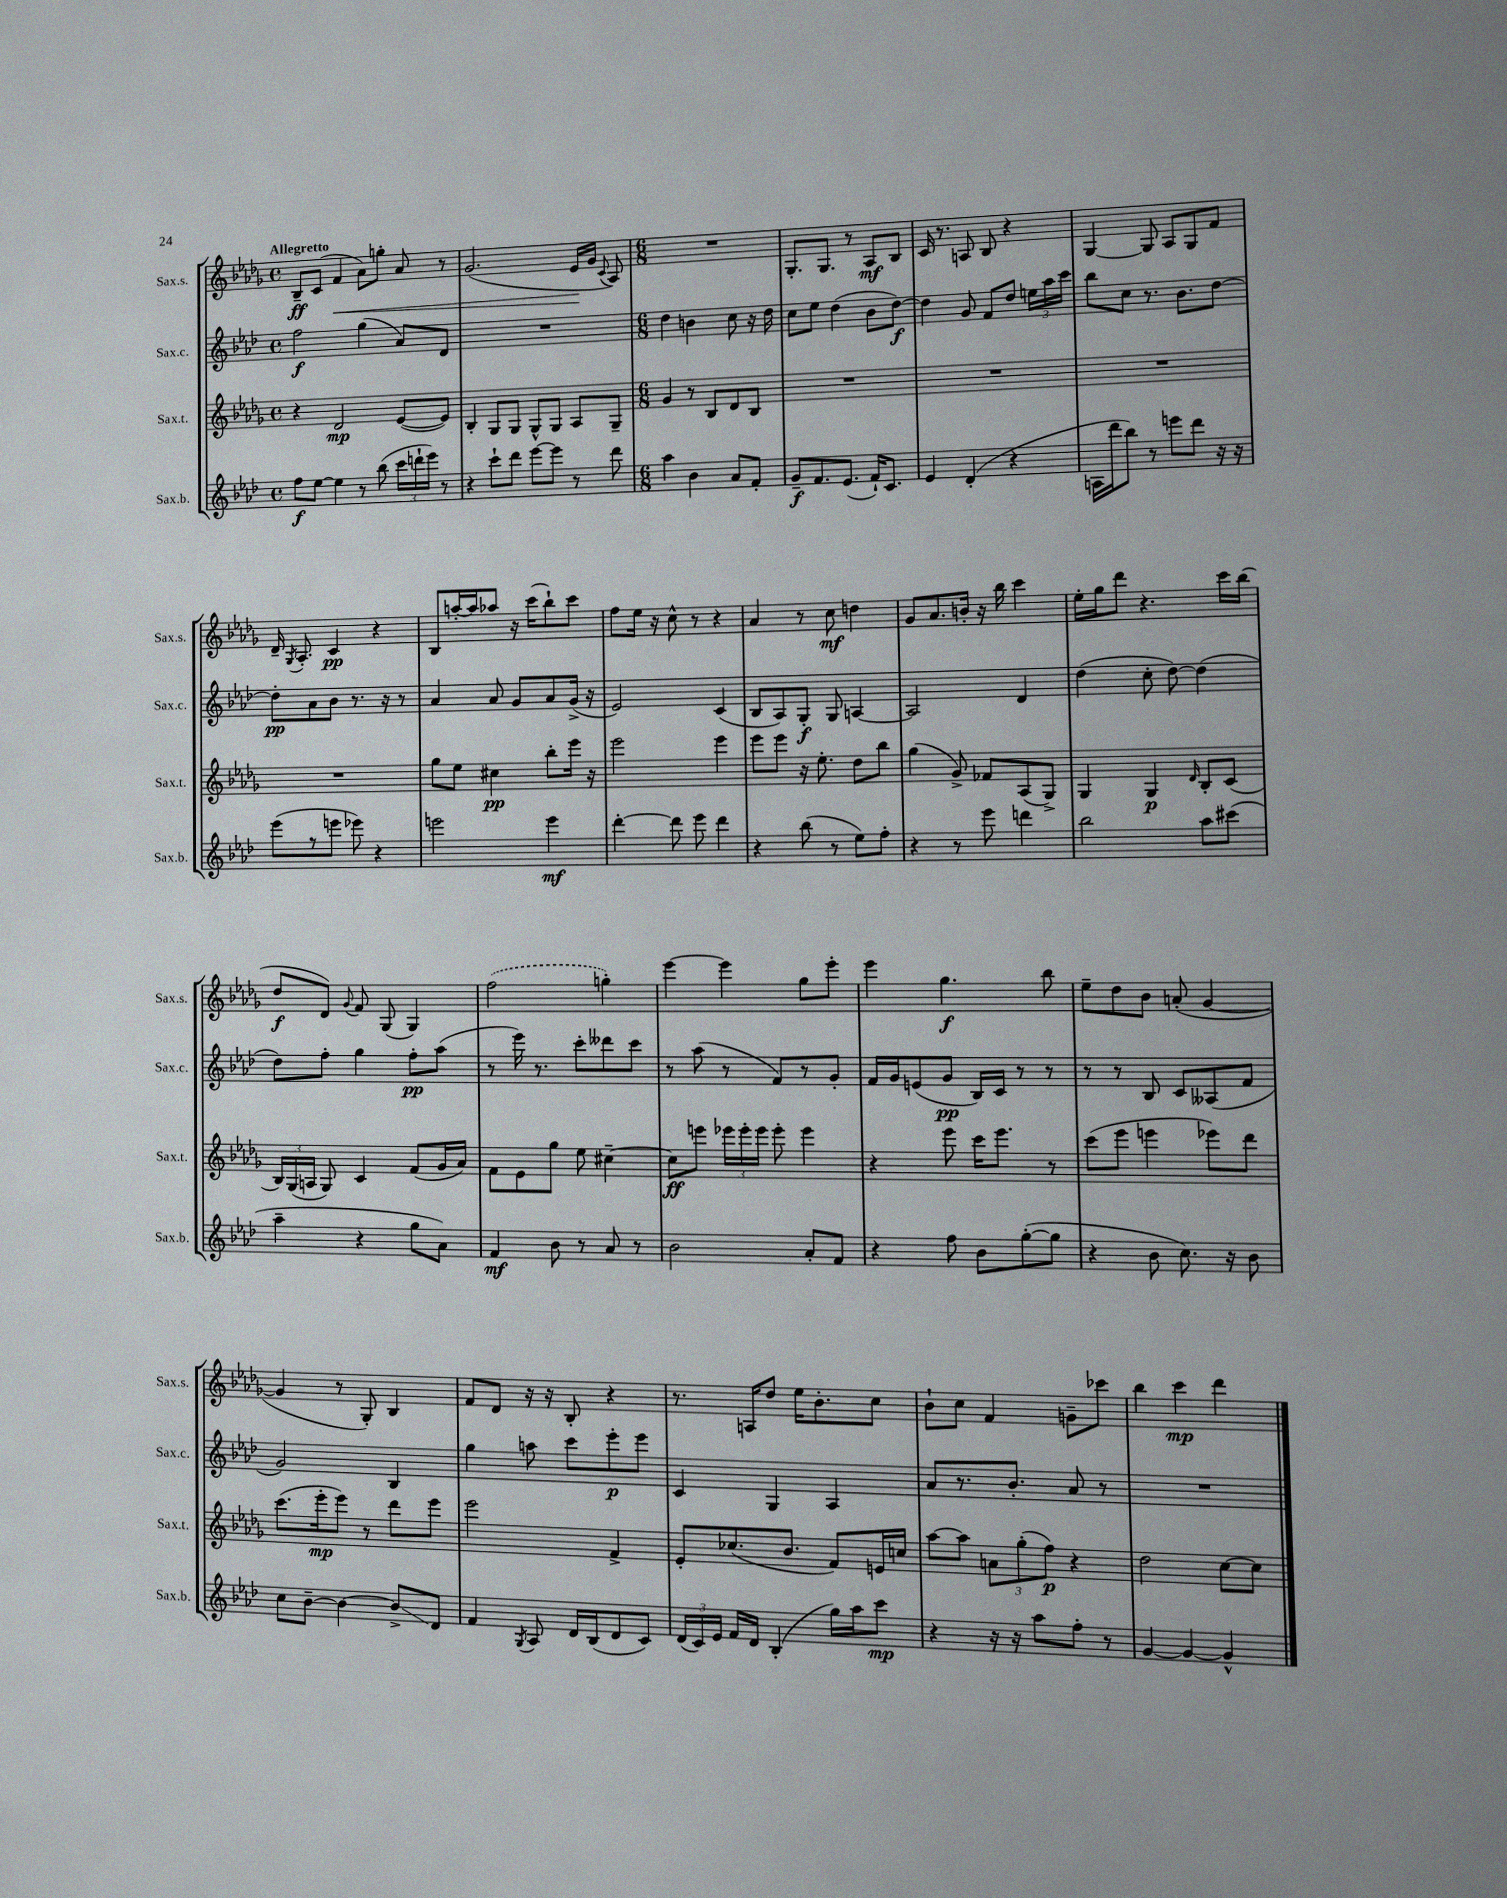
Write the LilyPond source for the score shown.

<<
\new StaffGroup <<
\new Staff = "s0" \with { instrumentName = "Sax.s." shortInstrumentName = "Sax.s." } {
    \clef treble \key des \major \defaultTimeSignature \time 4/4 \tempo "Allegretto"
    \autoBeamOff bes8[--\ff c'8]( f'4\< aes'8[) g''8]-. aes'8 r8 |
    ges'2.( ees'16[\! ges'16] \appoggiatura { c'8 } aes8) |
    \numericTimeSignature \time 6/8 R2. |
    ges8.[-. ges8.] r8 aes8[\mf bes8] |
    c'16 r8. a8 bes8 r4 |
    ges4~ ges8 aes8[ ges8 f'8] |
    des'16-- \acciaccatura { ges8 } aes8.-. c'4\pp r4 |
    bes8[ a''16~-. a''16 aes''8] r16 c'''16[( bes''8-!) c'''8] |
    f''8[ ees''16] r16 c''8-^ r8 r4 |
    aes'4 r8 c''8\mf d''4 |
    ges'8[ aes'8. b'16]-. r16 bes''16 c'''4 |
    ees''16[-. ges''16 des'''8] r4. c'''16[ bes''16]( |
    des''8[\f des'8]) \appoggiatura { ges'8 } f'8 ges8( ges4) |
    \once \slurDashed f''2( g''4-.) |
    ees'''4~ ees'''4 ges''8[ ees'''8]-. |
    ees'''4 ges''4.\f bes''8 |
    ees''8[-- des''8 bes'8] a'8-.( ges'4~ |
    ges'4 r8 ges8-.) bes4 |
    f'8[ des'8] r16 r16 bes8-. r4 |
    r8. a16[ des''8] ees''16[ bes'8.-. c''8] |
    bes'8[-! c''8] f'4 g'8[-- ces'''8] |
    bes''4 c'''4\mp des'''4 \bar "|." |
}
\new Staff = "s1" \with { instrumentName = "Sax.c." shortInstrumentName = "Sax.c." } {
    \clef treble \key aes \major \defaultTimeSignature \time 4/4
    \autoBeamOff f''2\f g''4( aes'8[) des'8] |
    R1 |
    \numericTimeSignature \time 6/8 des''4 b'4 c''8 r16 des''16 |
    c''8[ ees''8] des''4( bes'8[ des''8]~\f) |
    des''4 g'8 f'8[ des''8] \tuplet 3/2 { e''16[ aes''16 c'''16] } |
    bes''8[ c''8] r8. bes'8.[ des''8]~ |
    des''8[-.\pp aes'8 bes'8] r8. r16 r8 |
    aes'4 aes'8 g'8[ aes'8 g'16]->( r16 |
    ees'2) c'4( |
    bes8[ aes8) g8]-.\f g8 a4~ |
    a2 des'4 |
    des''4( c''8-. des''8~) des''4( |
    des''8[) f''8]-. g''4 f''8[-.\pp aes''8]( |
    r8 ees'''16) r8. c'''8[-. deses'''8 c'''8] |
    r8 aes''8( r8 f'8[) r8 g'8]-. |
    f'16[ g'16 e'8( g'8]\pp bes16[) c'16] r8 r8 |
    r8 r8 bes8 c'8[ aeses8( f'8] |
    g'2) bes4 |
    g''4 a''8 c'''8[ ees'''8-.\p ees'''8] |
    c'4 g4 aes4 |
    aes'8[ r8. bes'8.]-. aes'8 r8 |
    R2. \bar "|." |
}
\new Staff = "s2" \with { instrumentName = "Sax.t." shortInstrumentName = "Sax.t." } {
    \clef treble \key des \major \defaultTimeSignature \time 4/4
    \autoBeamOff r4 des'2\mp ees'8[~( ees'8]) |
    bes4-. ges8[ ges8] ges8[-^ ges8] aes8[ ges8]-- |
    \numericTimeSignature \time 6/8 ges'4 r8 bes8[ des'8 bes8] |
    R2. |
    R2. |
    R2. |
    R2. |
    ges''8[ ees''8] cis''4\pp bes''8[-. ees'''16] r16 |
    ees'''2 ees'''4 |
    ees'''8[ ees'''8] r16 ees''8.-. des''8[ bes''8] |
    ges''4( ges'8->) fes'8[ aes8( ges8]->) |
    ges4 ges4\p \grace { des'16 } bes8[-. c'8]( |
    \tuplet 3/2 { bes16[) ges16( a16] } ges8) c'4 f'8[( ges'16 aes'16]) |
    f'8[ ees'8 ges''8] ees''8 cis''4~-- |
    cis''8[\ff e'''8] \tuplet 3/2 { ees'''16[ ees'''16-. ees'''16] } ees'''8-. ees'''4 |
    r4 ees'''8 c'''16[ ees'''8.] r8 |
    c'''8[( ees'''8] e'''4 ees'''8[) des'''8] |
    c'''8.[( ees'''16-.\mp ees'''8]) r8 des'''8[ ees'''8] |
    ees'''2 f'4-> |
    ees'8[-. ces''8.( bes'8.] f'8[) e'16 c''16] |
    aes''8[~ aes''8] \tuplet 3/2 { a'8[ ges''8-.( f''8]\p) } r4 |
    des''2 c''8[~ c''8] \bar "|." |
}
\new Staff = "s3" \with { instrumentName = "Sax.b." shortInstrumentName = "Sax.b." } {
    \clef treble \key aes \major \defaultTimeSignature \time 4/4
    \autoBeamOff f''8[\f ees''8]~ ees''4 r8 bes''8( \tuplet 3/2 { c'''16[ d'''16-! ees'''16]) } r8 |
    r4 c'''8[-! des'''8] ees'''8[~ ees'''8] r8 des'''8 |
    \numericTimeSignature \time 6/8 aes''4 bes'4 aes'8[ f'8]-. |
    g'8[--\f f'8. ees'8.]( f'16[-!) c'8.] |
    ees'4 des'4-.( r4 |
    a16[ des'''16 bes''8]) r8 e'''8[ des'''8] r16 r16 |
    ees'''8[( r8 e'''8] ees'''8) r4 |
    e'''2 e'''4\mf |
    des'''4~-. des'''8 ees'''8 des'''4 |
    r4 bes''8( r8 ees''8[) f''8]-. |
    r4 r8 ees'''8 d'''4 |
    bes''2 aes''8[ cis'''8]( |
    aes''4-- r4 g''8[ aes'8]) |
    f'4\mf bes'8 r8 aes'8 r8 |
    bes'2 aes'8[-. f'8] |
    r4 f''8 bes'8[ g''8~-.( g''8] |
    r4 bes'8 c''8.) r16 bes'8 |
    c''8[ bes'8]~-- bes'4~ bes'8[->\glissando des'8] |
    f'4 \acciaccatura { g8 } aes8 des'16[ bes16( des'8 c'8]) |
    \tuplet 3/2 { des'16[( c'16) ees'16] } f'16[ des'16] bes4-.( g''16[) aes''16 c'''8]\mp |
    r4 r16 r16 aes''8[ f''8]-. r8 |
    g'4~ g'4~ g'4-^ \bar "|." |
}
>>
>>
\layout { \context { \Score \remove "Bar_number_engraver" } }
